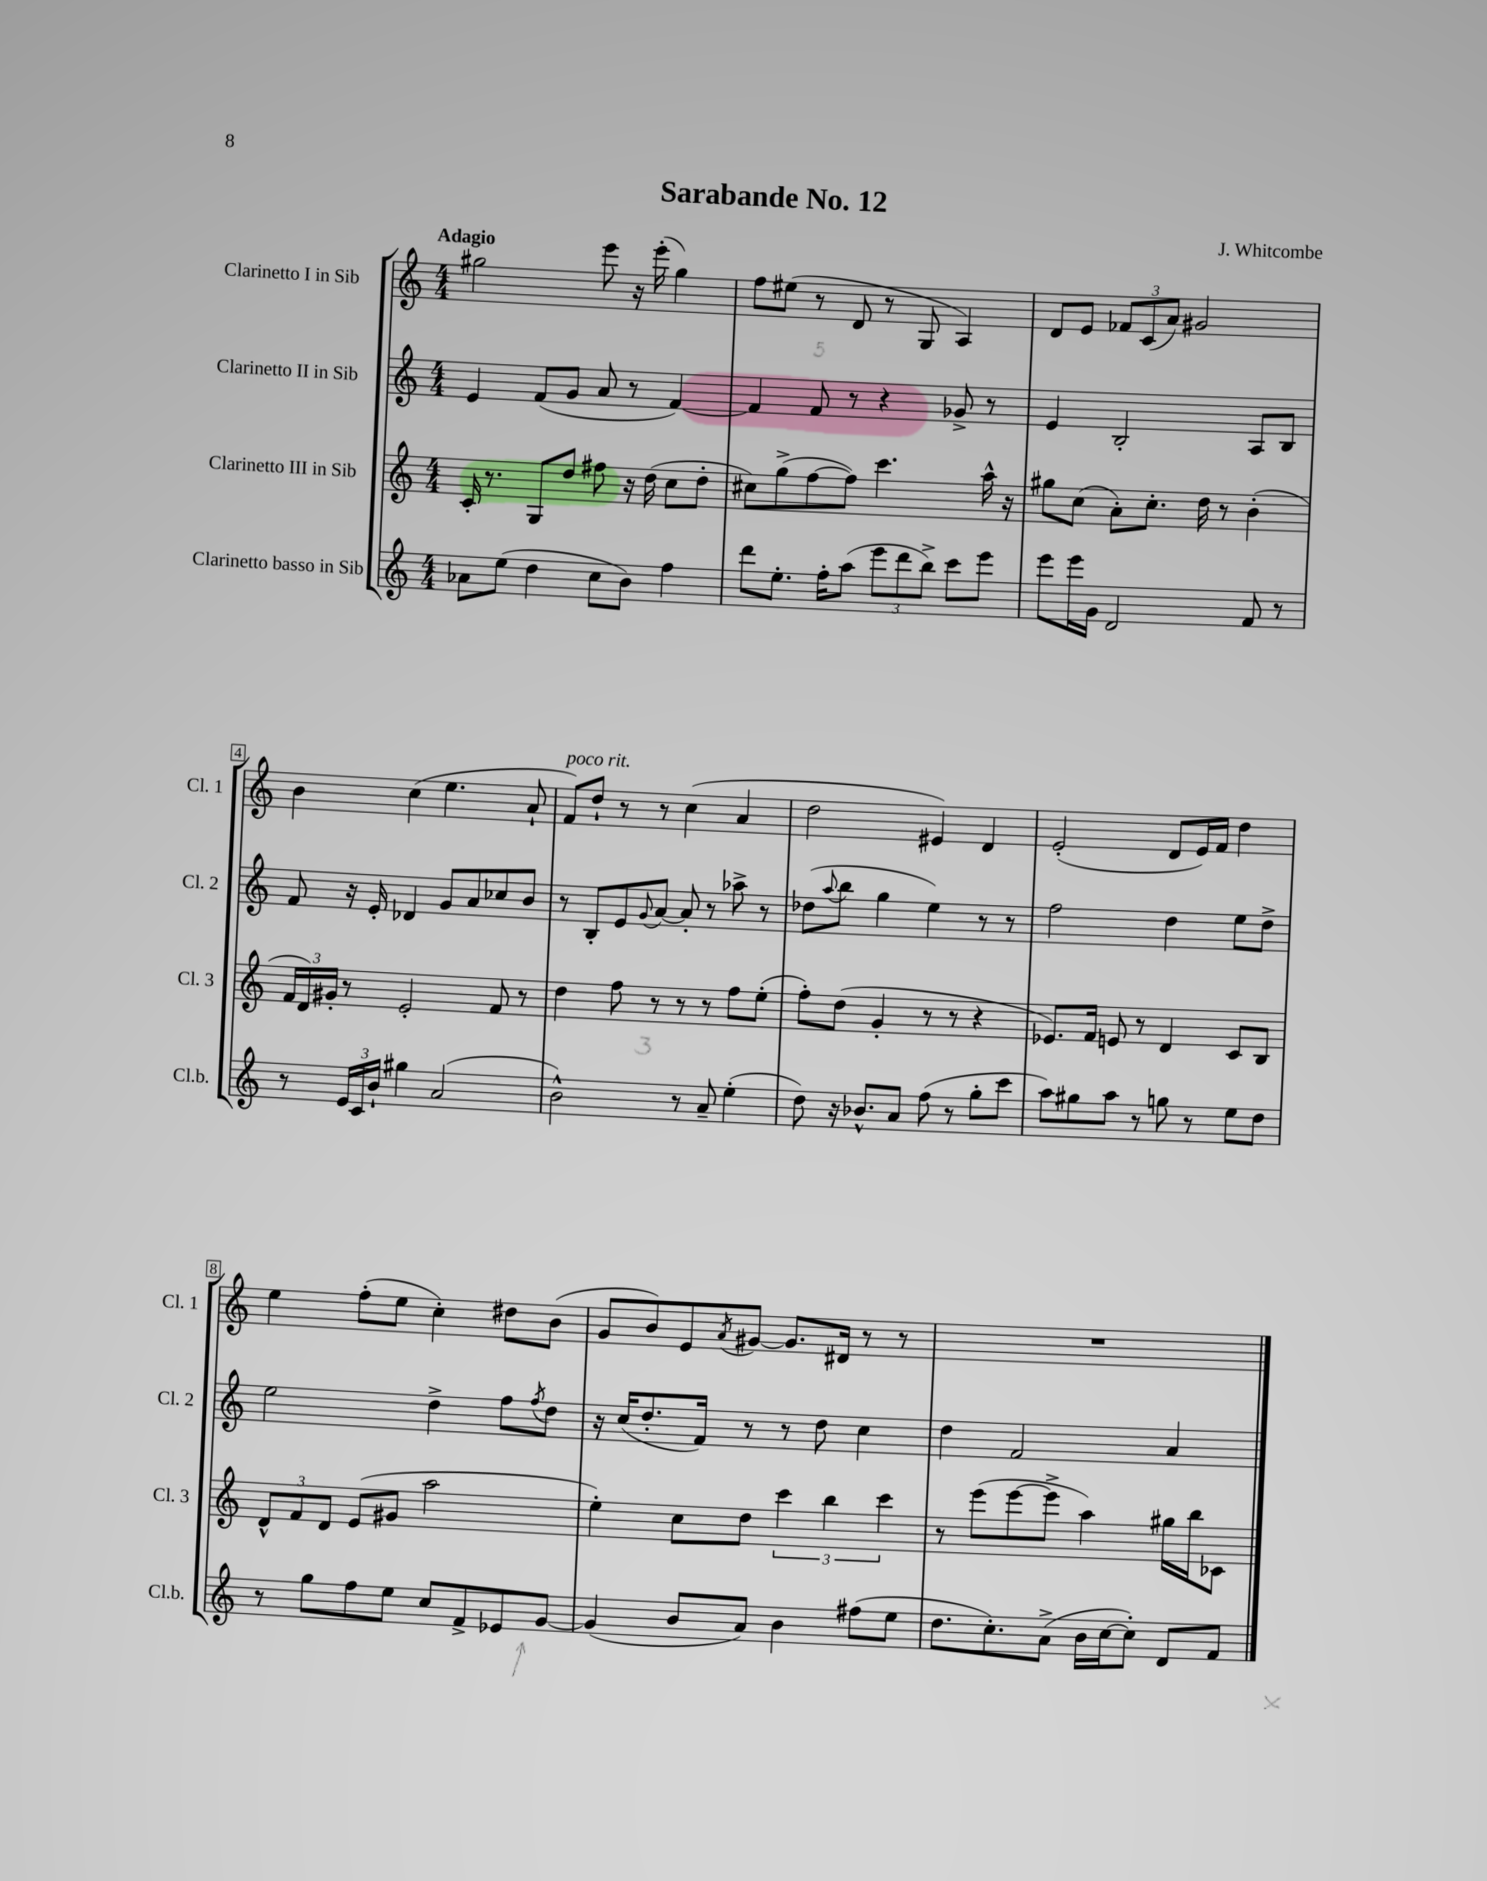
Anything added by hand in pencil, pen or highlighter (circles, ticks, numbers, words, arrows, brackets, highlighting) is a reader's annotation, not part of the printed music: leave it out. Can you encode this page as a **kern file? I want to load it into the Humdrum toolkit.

**kern	**kern	**kern	**kern
*staff4	*staff3	*staff2	*staff1
*clefG2	*clefG2	*clefG2	*clefG2
*k[]	*k[]	*k[]	*k[]
*M4/4	*M4/4	*M4/4	*M4/4
8a-\L	16c'/	4e/	2gg#\
.	8.r	.	.
(8ee\J	.	.	.
4dd\	8G/L	(8f/L	.
.	8dd/J	8g/J	.
8cc\L	8ff#\	8a/	8eee\
8b\J)	16r	8r	16r
.	(16dd\	.	(16eee'\
4ff\	8cc\L	[4f/)	4gg#\)
.	8dd'\J	.	.
=	=	=	=
8ddd\L	8cc#\L)	4f/]	8ff\L
8.ee'\J	(8gg^\	.	(8ee#\J
.	[8ff\	8f/	8r
16ff'\LK	.	.	.
(8aa\J	8ff\]J)	8r	8d/
12eee\L	4.ccc\	4r	8r
12ddd\	.	.	.
.	.	.	8G/
12bb^\J)	.	.	.
8ccc\L	.	8g-^/	4A/)
8eee\J	16aa^^\	8r	.
.	16r	.	.
=	=	=	=
8eee\L	8gg#\L	4e/	8d/L
16eee\L	(8cc\J	.	8e/J
16g\JJ	.	.	.
2d/	8a'\L)	2B'/	12f-/L
.	.	.	(12c/
.	8.cc'\J	.	.
.	.	.	12a/J)
.	.	.	2g#/
.	16dd\	.	.
.	8r	.	.
8f/	(4b'\	8A/L	.
8r	.	8B/J	.
=	=	=	=
8r	24f/LL	8f/	4b\
.	24d/)	.	.
.	24g#'/JJ	.	.
24e/LL	8r	16r	.
24c/	.	.	.
.	.	16e'/	.
24b`/JJ	.	.	.
4gg#\	2e'/	4d-/	(4cc\
(2a/	.	8g/L	4.ee\
.	.	8a/	.
.	8f/	8cc-/	.
.	8r	8b/J	8a`/
=	=	=	=
2b^^\)	4dd\	8r	8f/L)
.	.	8B'/L	8dd`/J
.	8ff\	8e/	8r
.	.	8qqg/	.
.	8r	[8a/J	8r
8r	8r	8a'/]	(4cc\
8a~/	8r	8r	.
(4ee'\	8ff\L	8aa-^\	4a/
.	(8ee'\J	8r	.
=	=	=	=
8dd\)	8ff'\L)	(8dd-\L	2dd\
.	.	8qqaa/	.
16r	(8dd\J	8bb\J	.
8.b-^^/L	.	.	.
.	4g'/	4gg\	.
8a/J	.	.	.
(8ff\	8r	4ee\)	4e#/)
8r	8r	.	.
8gg'\L	4r	8r	4d/
8ccc\J	.	8r	.
=	=	=	=
8aa\L)	8.e-/L)	2ff\	(2e'/
8gg#\	.	.	.
.	16f/Jk	.	.
8aa\J	8e/	.	.
8r	8r	.	.
8gg\	4d/	4dd\	8d/L
8r	.	.	16e/L)
.	.	.	16f/JJ
8ee\L	8c/L	8ee\L	4dd\
8dd\J	8B/J	8dd^\J	.
=	=	=	=
8r	12d^^/L	2ee\	4ee\
.	12f/	.	.
8gg\L	.	.	.
.	12d/J	.	.
8ff\	(8e/L	.	(8ff'\L
8ee\J	8g#/J	.	8ee\J
8cc/L	2aa\	4dd^\	4cc'\)
8f^/	.	.	.
8e-/	.	8ff\L	8dd#\L
.	.	8qff/	.
[8g/J	.	8dd\J	(8b\J
=	=	=	=
(4g/]	4ee'\)	16r	8g/L
.	.	(16cc/LK	.
.	.	8.dd'/	8b/)
8b/L	8cc\L	.	8e/
.	.	16f/Jk)	.
.	.	.	8qa/
8a/J)	8dd\J	8r	[8g#/J
4b\	6ccc\	8r	8.g#/]L
.	.	8dd\	.
.	6bb\	.	.
.	.	.	16d#/Jk
(8ff#\L	.	4cc\	8r
.	6ccc\	.	.
8ee\J	.	.	8r
=	=	=	=
8.dd\L	8r	4dd\	1r
.	(8eee\L	.	.
8.cc'\)	.	.	.
.	[8eee\	2f/	.
(8a^\J	8eee^\]J	.	.
16b\LL	4aa\)	.	.
[16cc\J	.	.	.
8cc'\]J)	.	.	.
8d/L	16gg#\LL	4a/	.
.	16bb\J	.	.
8f/J	8c-\J	.	.
==	==	==	==
*-	*-	*-	*-
